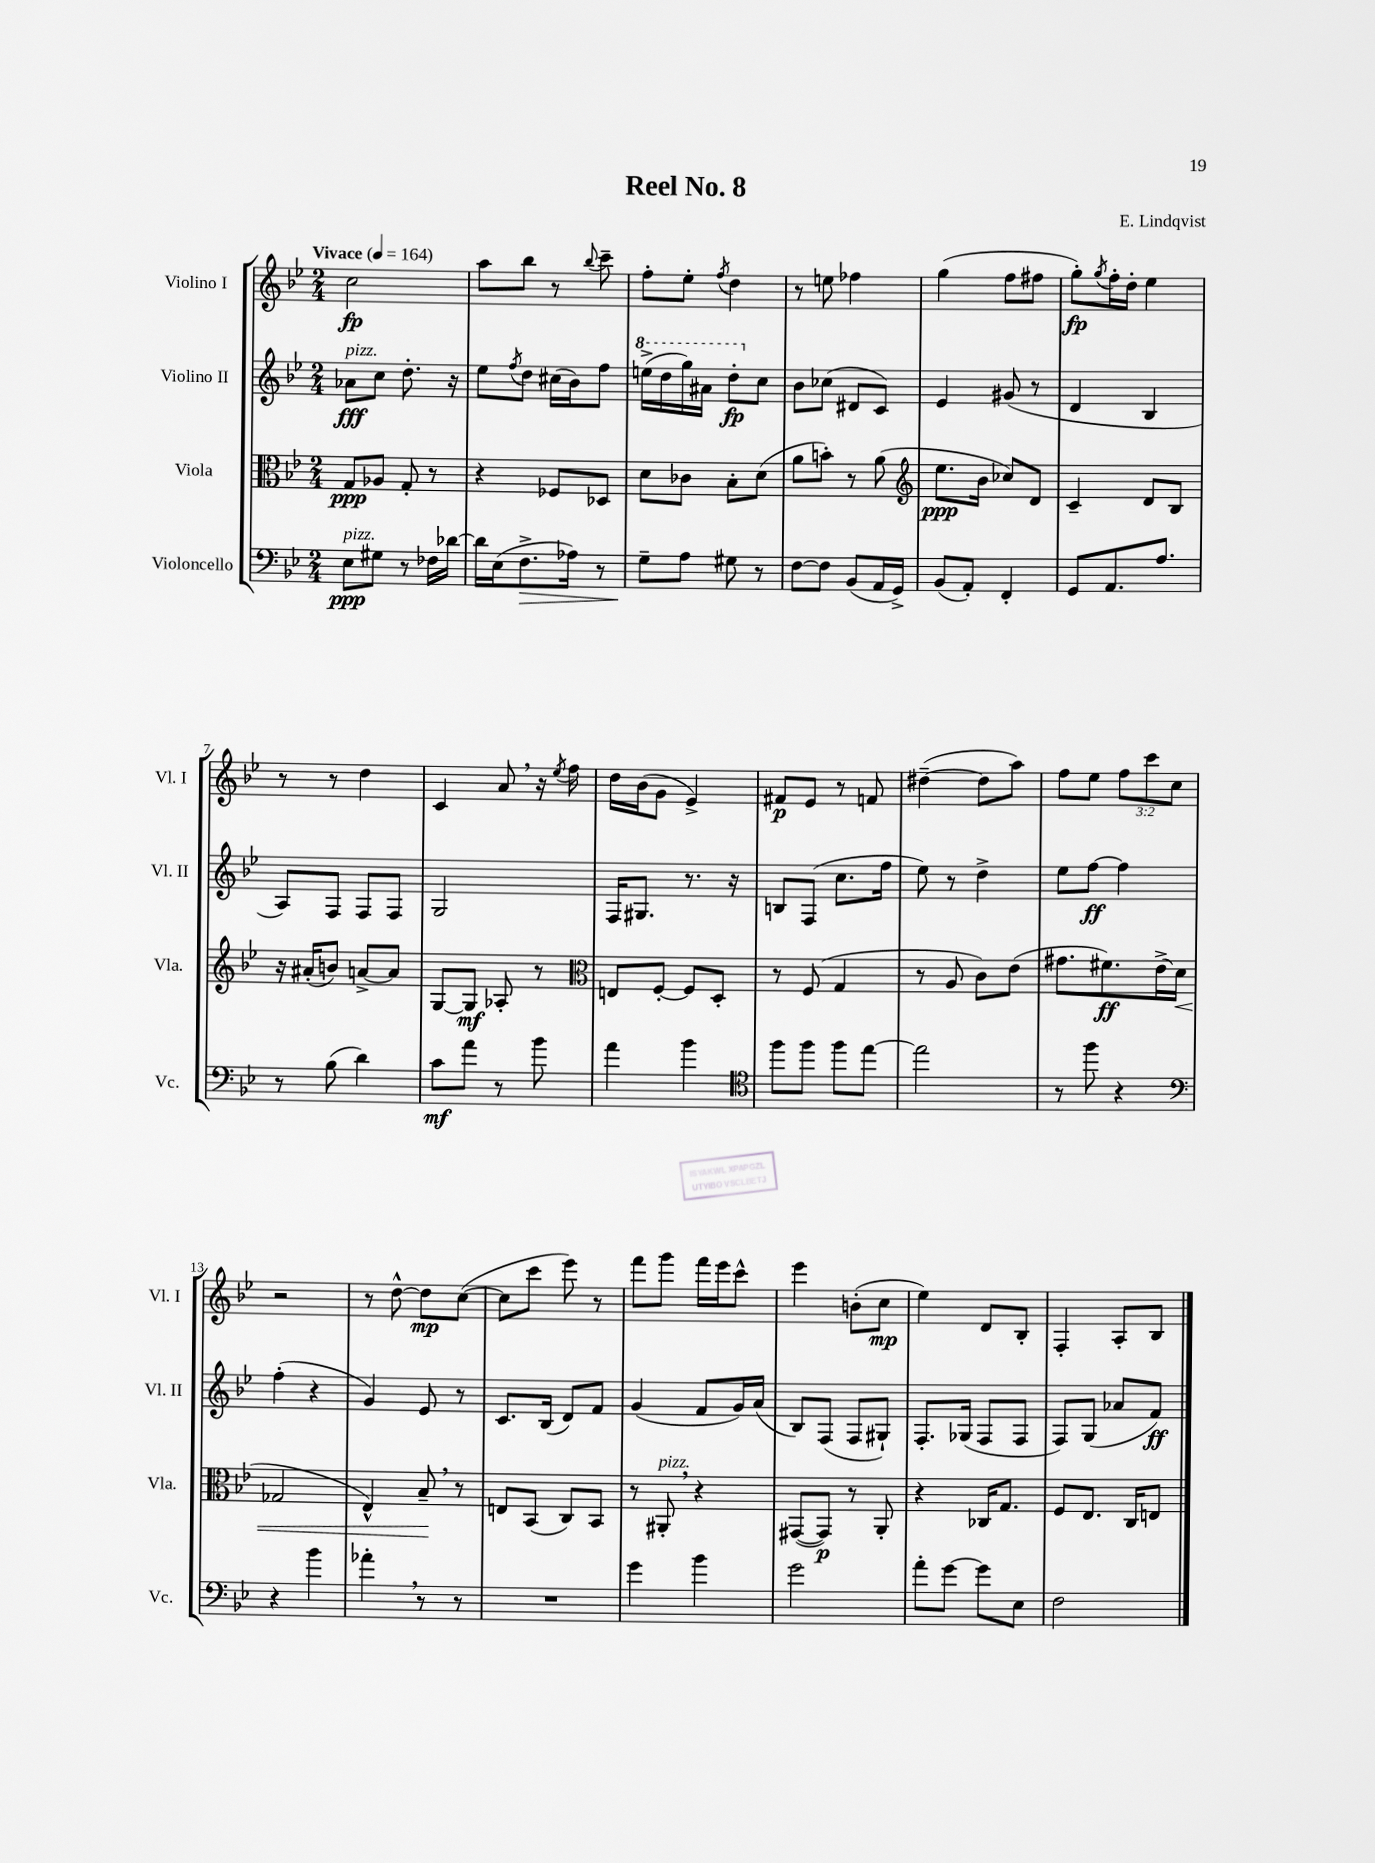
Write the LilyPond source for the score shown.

\header { title = "Reel No. 8" composer = "E. Lindqvist" }
<<
\new StaffGroup <<
\new Staff = "s0" \with { instrumentName = "Violino I" shortInstrumentName = "Vl. I" } {
    \clef treble \key bes \major \numericTimeSignature \time 2/4 \override Staff.TupletNumber.text = #tuplet-number::calc-fraction-text \tempo "Vivace" 4 = 164
    c''2\fp |
    a''8 bes''8 r8 \appoggiatura { bes''8 } c'''8-- |
    f''8-. ees''8-. \acciaccatura { f''8 } d''4 |
    r8 e''8 fes''4 |
    g''4( f''8 fis''8 |
    g''8-.\fp) \acciaccatura { g''8 } f''16-. d''16-. ees''4 |
    r8 r8 d''4 |
    c'4 a'8 \breathe r16 \acciaccatura { ees''8 } f''16 |
    d''16 bes'16( g'8 ees'4->) |
    fis'8\p ees'8 r8 f'8 |
    dis''4~--( dis''8 a''8) |
    f''8 ees''8 \tuplet 3/2 { f''8 c'''8 c''8 } |
    r2 |
    r8 d''8~-^ d''8\mp c''8~( |
    c''8 c'''8 ees'''8) r8 |
    f'''8 g'''8 f'''16 ees'''16 c'''8-^ |
    ees'''4 b'8-.( c''8\mp |
    ees''4) d'8 bes8-. |
    f4-. a8-. bes8 \bar "|." |
}
\new Staff = "s1" \with { instrumentName = "Violino II" shortInstrumentName = "Vl. II" } {
    \clef treble \key bes \major \numericTimeSignature \time 2/4
    aes'8\fff^\markup { \italic "pizz." } c''8 d''8.-. r16 |
    ees''8 \acciaccatura { f''8 } d''8 cis''16( bes'16) f''8 |
    \ottava #1 e'''16->( d'''16 g'''16) ais''16 d'''8-.\fp \ottava #0 c''8 |
    bes'8 ces''8( dis'8 c'8) |
    ees'4 gis'8( r8 |
    d'4 bes4 |
    a8) f8 f8 f8 |
    g2 |
    f16 gis8. r8. r16 |
    b8 f8( c''8. f''16 |
    ees''8) r8 d''4-> |
    ees''8 f''8~\ff f''4 |
    f''4-.( r4 |
    g'4) ees'8 r8 |
    c'8. bes16( d'8) f'8 |
    g'4( f'8 g'16) a'16( |
    bes8) f8( f8 gis8-!) |
    f8.-. ges16( f8 f8 |
    f8) g8( aes'8 f'8\ff) \bar "|." |
}
\new Staff = "s2" \with { instrumentName = "Viola" shortInstrumentName = "Vla." } {
    \clef alto \key bes \major \numericTimeSignature \time 2/4
    g8\ppp aes8 g8-. r8 |
    r4 fes8 des8 |
    d'8 ces'8 bes8-. d'8( |
    a'8 b'8-.) r8 a'8( |
    \clef treble ees''8.\ppp bes'16 ces''8) d'8 |
    c'4-- d'8 bes8 |
    r16 ais'16-.( b'8) a'8~-> a'8 |
    g8~ g8\mf aes8-. r8 |
    \clef alto e8 f8~-. f8 d8-. |
    r8 f8( g4 |
    r8 a8 c'8) ees'8( |
    gis'8. fis'8.\ff) ees'16->( d'16\< |
    ges2 |
    ees4-^) bes8--\! \breathe r8 |
    e8 bes,8( c8) bes,8 |
    r8 ais,8-.^\markup { \italic "pizz." } \breathe r4 |
    gis,8~( gis,8\p) r8 a,8-. |
    r4 ces16 g8. |
    f8 ees8. c16 e8 \bar "|." |
}
\new Staff = "s3" \with { instrumentName = "Violoncello" shortInstrumentName = "Vc." } {
    \clef bass \key bes \major \numericTimeSignature \time 2/4
    ees8\ppp^\markup { \italic "pizz." } gis8 r8 fes16 des'16~ |
    des'16 ees16( f8.->\> aes16) r8 |
    g8--\! a8 gis8 r8 |
    f8~ f8 bes,8( a,16 g,16->) |
    bes,8( a,8-.) f,4-. |
    g,8 a,8. a8. |
    r8 bes8( d'4) |
    c'8\mf a'8 r8 bes'8 |
    a'4 bes'4 |
    \clef tenor f''8 f''8 f''8 ees''8~ |
    ees''2 |
    r8 f''8 r4 |
    \clef bass r4 bes'4 |
    aes'4-. \breathe r8 r8 |
    R2 |
    g'4 bes'4 |
    g'2 |
    a'8-. g'8~ g'8 ees8 |
    f2 \bar "|." |
}
>>
>>
